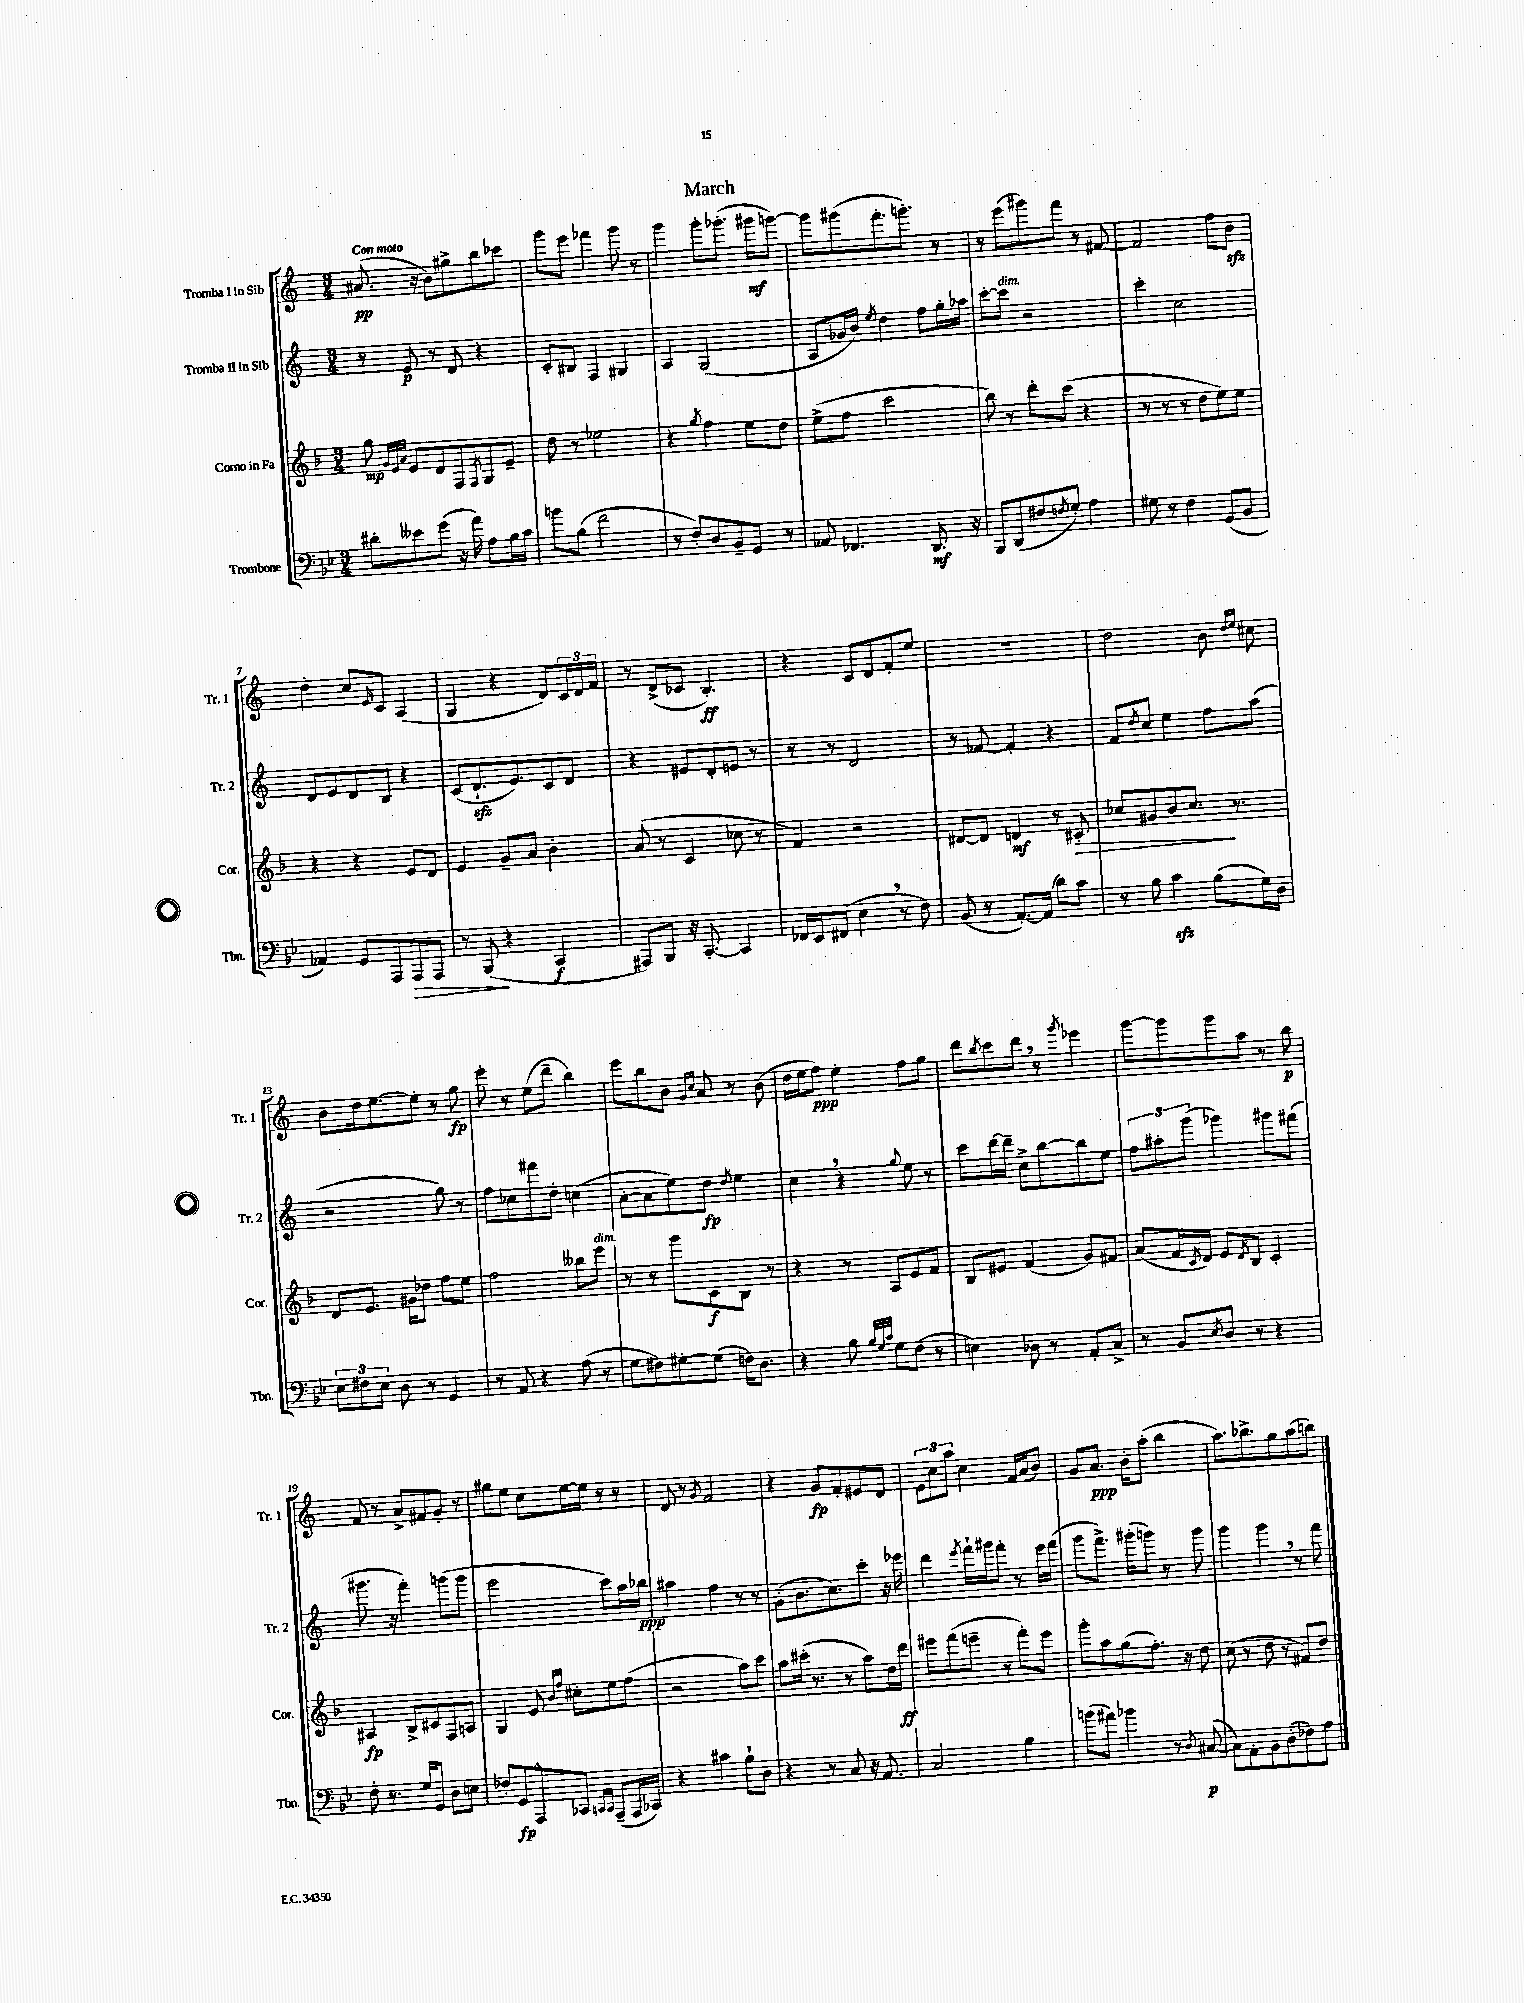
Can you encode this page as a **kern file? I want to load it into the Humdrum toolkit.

**kern	**kern	**kern	**kern
*staff4	*staff3	*staff2	*staff1
*clefF4	*clefG2	*clefG2	*clefG2
*k[b-e-]	*k[b-]	*k[]	*k[]
*M3/4	*M3/4	*M3/4	*M3/4
8d#'	8gg	8r	(8.a#
.	32qqg	.	.
.	32qqe	.	.
.	32qqa	.	.
8e--	8e	8e	.
.	.	.	16r
(8g	8d	8r	8b)
16r	8F	8d	8gg#^
16a)	.	.	.
.	8qF	.	.
8A	8G	4r	8bb
16B-	8e~	.	8ccc-
16c	.	.	.
=	=	=	=
8b	8dd	8c'	8ggg
(8B-	8r	8B#	8eee
2f	2ee-	4F	4fff-
.	.	4G#	8ggg
.	.	.	8r
=	=	=	=
8r	4r	4A	4ggg
8F')	.	.	.
.	8qgg	.	.
8D	4ff	(2G	8ggg'
8BB-~	.	.	(8.ggg-'
8GG	8ee	.	.
.	.	.	16ggg#
8r	8dd	.	[8ggg)
=	=	=	=
8AA-	(8ee^	8A	8ggg]
4.FF-	8ff	16g-	(8ggg#
.	.	16b)	.
.	.	8qee	.
.	2ccc	4dd	8.fff'
.	.	.	8.ggg')
8.DD	.	8ff	.
.	.	16gg'	8r
16r	.	16aa-	.
=	=	=	=
8BBB-	8bb-)	[8ccc'	8r
(8DD	8r	8ccc]	(8eee
8F#	8ddd'	2r	8ggg#)
8qF	.	.	.
8G')	(8ccc	.	8fff
4A	4r	.	8r
.	.	.	[8f#
=	=	=	=
8G#	8r	4ccc'	2f#]
8r	8r	.	.
4F	8r	2cc	.
.	8dd	.	.
(8GG	8ee)	.	8ff
8BB-	8ee	.	8b
=	=	=	=
4AA-)	4r	8d	4dd'
.	.	8e	.
8GG	4r	8d	8cc
.	.	.	16qqe
8AAA	.	8B	8c
8AAA	8e	4r	(4A
8AAA	8d	.	.
=	=	=	=
8r	4e	(8c	4G
(8BBB-	.	8.d`	.
4r	8g~	.	4r
.	.	8.e)	.
.	8a	.	.
4CC	4b-'	8c	8d)
.	.	8d	24c
.	.	.	24d
.	.	.	24f
=	=	=	=
8AAA#)	(8a	4r	8r
8BBB-	8r	.	(8d^
16r	4c	8e#	8c-
[8.CC'	.	.	.
.	.	8d'	4.B')
4CC]	8cc-	8e	.
.	8r	8r	.
=	=	=	=
16FF-	4f)	8r	4r
16EE-	.	.	.
(8FF#	.	8r	.
4E-	2r	2d	8c
.	.	.	8d
8r	.	.	8f'
8F)	.	.	8ee
=	=	=	=
(8BB-	[8d#	8r	2.r
8r	8d#]	[8f-	.
[8.AA')	4d	4f-']	.
(16AA]	.	.	.
8d)	8r	4r	.
8c	8c#'	.	.
=	=	=	=
8r	8cc-	8f	2dd
.	.	8qdd	.
8B-	8g#	8cc	.
4c	8b-	4ee	.
.	8.cc-	.	.
(8B-	.	8ff	8b
.	8.r	.	.
.	.	.	16qqdd
.	.	.	16qqee
16G)	.	(8aa	8cc#
16D	.	.	.
=	=	=	=
12E-	8d	2r	8b
12F#	.	.	.
.	8.e	.	16dd
12E-	.	.	.
.	.	.	[8.ee
8D	.	.	.
.	16g#	.	.
8r	8dd-	.	8ee']
4GG	8ff	8gg)	8r
.	8ee	8r	8gg
=	=	=	=
8r	2ff	8ff	8eee'
8AA	.	8cc-	8r
4r	.	8fff#	(8ee
.	.	8dd'	8ddd~
(8A	8bb--	(4cc	4bb)
8r	8eee	.	.
=	=	=	=
8G	8r	[8a'	8eee
8F#)	8r	8a]	8bb
[8G#'	8ggg	8ee)	8b
.	.	.	16qqg
.	.	.	16qqcc
(8G#]	8c	8dd	8a
.	.	8qdd	.
16F)	8B-	4ee	8r
8.D	.	.	.
.	8r	.	(8b
=	=	=	=
4r	4r	4cc	16dd
.	.	.	16ee
.	.	.	8ff)
8B-	8r	4r	4ee'
32qqB-	.	.	.
32qqG	.	.	.
32qqc	.	.	.
8G	8A	.	.
.	.	8qqgg	.
(8F	8e	8ee	8ff
8r	8f	8r	8gg
=	=	=	=
4E)	8B-	8ccc	8ddd
.	.	.	8qbb
.	8e#	[16ddd	8ccc
.	.	16ddd~]	.
8D-	(4f	8cc^	8ddd
8r	.	[8bb	8r
.	.	.	8qggg
8AA'	8g)	8bb]	4eee-
8C^	8f#	8ee	.
=	=	=	=
8r	(8a	12ff	[8ggg
.	.	12aa#'	.
8BB-	16f	.	8ggg]
.	.	(12ggg	.
.	8qc	.	.
.	16d)	.	.
8qE-	.	.	.
8D	8e	4ggg-)	8ggg
.	8qd	.	.
8r	8B-	.	8aa
4r	4c'	8ggg#	8r
.	.	(8fff#	8bb
=	=	=	=
8F'	4A#	8.ggg#	8f
8.r	.	.	8r
.	.	16r	.
.	8B-^	4fff')	8a^
16G	.	.	.
8GG	8c#	.	8f#
8D	8F	(8ggg	8g'
8E	8A	8ggg	8r
=	=	=	=
8F-'	4G	2eee	8gg#
8GG	.	.	8ee
8AAA^^	8e	.	8cc
.	16qqb-	.	.
.	16qqff	.	.
8CC-	8cc#'	.	[16ee
.	.	.	16ee]
16qqCC	.	.	.
16qqCC	.	.	.
(8AAA~	8ee	8ccc)	8r
16AAA	(8ff	16aa	8r
16CC-)	.	16bb-	.
=	=	=	=
4r	2r	4aa#	8d
.	.	.	8r
.	.	.	8qg
4c#	.	4ff	2f
8B-`	8aa)	8r	.
8D	8ccc	8r	.
=	=	=	=
4r	8aa	(8g'	4r
.	(16ccc#'	8.b	.
.	8.r	.	.
8r	.	.	8g
.	.	8.cc)	.
8C	8r	.	8f'
16r	8aa)	8ccc'	8e#
8.AA	.	.	.
.	16dd	16r	8d
.	16ddd	16eee-	.
=	=	=	=
2C	8eee#	4ddd	12e
.	.	.	12cc
.	(8fff	.	.
.	.	.	12aa
.	.	8qeee	.
.	8eee~	16fff`	4cc
.	.	16ggg#	.
.	8r	8fff'	.
4B-	8fff')	8r	16f
.	.	.	(16a
.	8eee	16eee	8b)
.	.	(16fff	.
=	=	=	=
(8b	8ggg'	8ggg	8g
8a#)	8aa	8.fff^)	8.a
4b-	(8gg	.	.
.	.	(16ggg#'	16b'
.	8.ff')	8ggg)	(8aa'
8r	.	8r	4bb
.	16r	.	.
8qD	.	.	.
([8C#	8dd	8ggg	.
=	=	=	=
8C#])	(8cc	4ggg	8.aa)
8AA'	8r	.	.
.	.	.	8.bb-^
8BB-	8dd	4ggg	.
(8D'	8r	.	8gg
8F-)	8f#)	8r	(8aa
8A	8dd	8fff	8bb)
==	==	==	==
*-	*-	*-	*-
